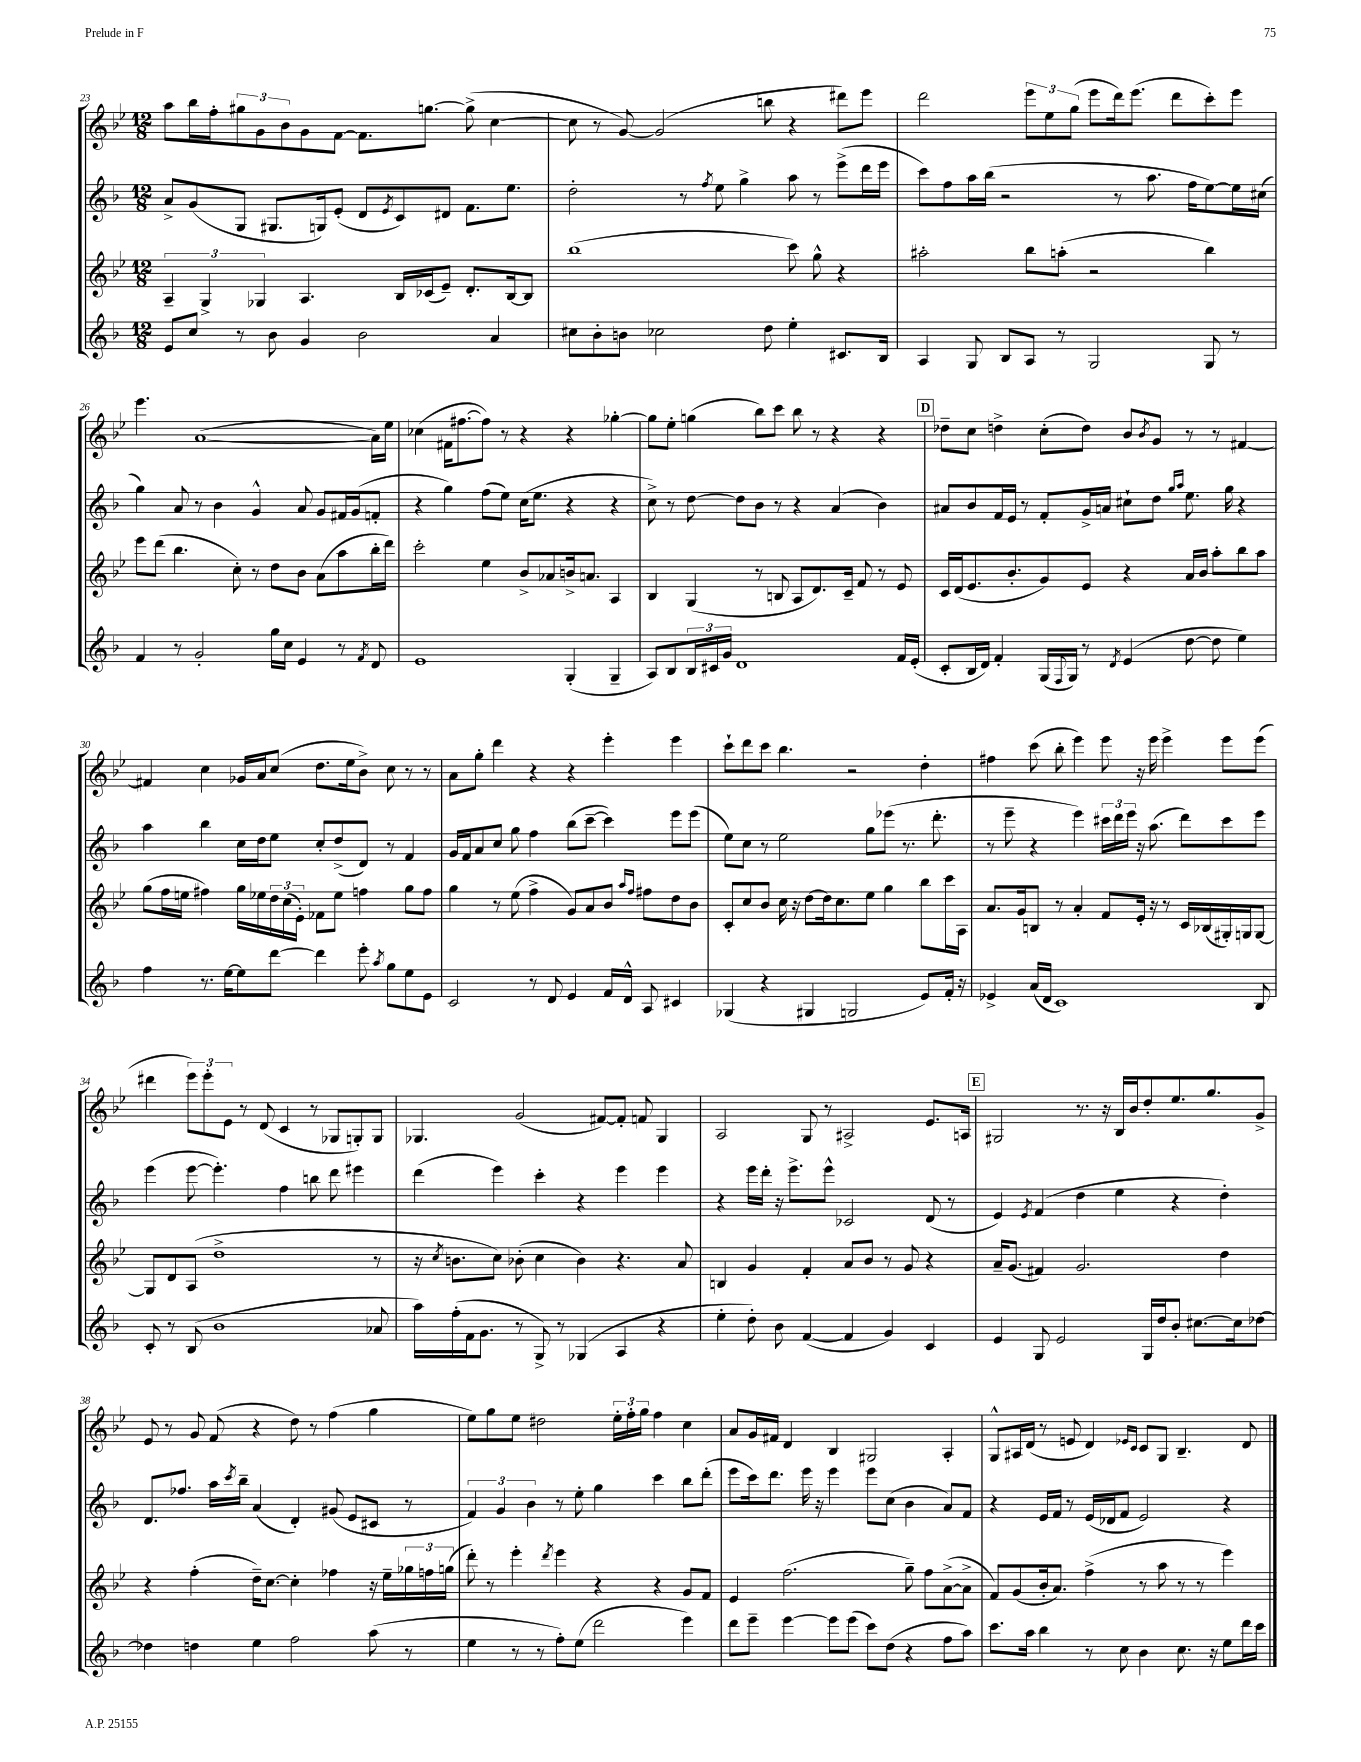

**kern	**kern	**kern	**kern
*staff4	*staff3	*staff2	*staff1
*clefG2	*clefG2	*clefG2	*clefG2
*k[b-]	*k[b-e-]	*k[b-]	*k[b-e-]
*M12/8	*M12/8	*M12/8	*M12/8
8e/L	6A~/	8a^/L	8aa\L
8cc/J	.	(8g/	16bb-\L
.	6G^/	.	.
.	.	.	16ff'\J
8r	.	8G/J	12gg#\
.	6G-/	.	12g\
8b-\	.	8.G#/L	.
.	.	.	12b-\
4g/	4.A/	.	8g\
.	.	16G/k)	.
.	.	(8e'/J	[8f\J
2b-\	.	8d/L	8.f\]L
.	.	8qe/	.
.	16B-/LL	8c/)	.
.	(16c-/J	.	[8.gg\J
.	8e-~/J)	8d#/J	.
.	8.d'/L	8.f\L	(8gg^\]
4a/	.	.	[4cc\
.	[16B-/k	8.ee\J	.
.	8B-/]J	.	.
=	=	=	=
8cc#\L	(1bb-	2dd'\	8cc\]
8b-'\	.	.	8r
8b\J	.	.	[8g/)
2cc-\	.	.	(2g/]
.	.	8r	.
.	.	8qff/	.
.	.	8ee\	.
.	.	4gg^\	.
8dd\	.	.	8bb\
4ee'\	8ccc\)	8aa\	4r
.	8gg^^\	8r	.
8.c#/L	4r	(8eee^\L	8ddd#\L)
.	.	16ddd\L	8eee-\J
16B-/Jk	.	16eee\JJ	.
=	=	=	=
4A/	2aa#'\	8ccc\L)	2ddd\
.	.	8ff\	.
8G/	.	16aa\L	.
.	.	(16bb-\JJ	.
8B-/L	.	2r	.
8A/J	8bb-\L	.	12eee-\L
.	.	.	12ee-\
8r	(8aa'\J	.	.
.	.	.	(12gg\J
2G/	2r	.	8eee-\L
.	.	8r	16ddd\k)
.	.	.	(8.eee-\J
.	.	8.aa\	.
.	.	.	8ddd\L
.	.	16ff\LK	.
8G/	4bb-\)	[8ee\)	8ccc'\)
8r	.	16ee\]L	8eee-\J
.	.	(16cc#\JJ	.
=	=	=	=
4f/	8eee-\L	4gg\)	4.eee-\
.	(8ddd\J	.	.
8r	4.bb-\	8a/	.
2g'/	.	8r	([1a
.	.	4b-\	.
.	8cc'\)	.	.
.	8r	4g^^/	.
16gg\LL	8dd\L	.	.
16cc\JJ	.	.	.
4e/	8b-\J	8a/	.
.	(8a\L	8g/L	.
8r	8aa\	16f#/L	.
.	.	(16g/J	.
8qf/	.	.	.
8d/	16bb-'\L	8f'/J	16a\]LL)
.	16ddd\JJ)	.	16ee-\JJ
=	=	=	=
1e	2ccc'\	4r	(4cc-\
.	.	4gg\)	16f#\LK
.	.	.	[8.ff#\
.	4ee-\	(8ff\L	8ff#\]J)
.	.	8ee\J)	8r
.	8b-^/L	(16cc\LK	4r
.	.	8.ee\J	.
.	8a-/	.	.
(4G'/	16b^/k	4r	4r
.	8.a/J	.	.
4G~/	4A/	4r	[4gg-'\
=	=	=	=
8A/L)	4B-/	8cc^\)	8gg-\]L
8B-/	.	8r	8ee-'\J
24B-/L	(4G/	[8dd\	(4gg\
24c#/	.	.	.
24g/JJ	.	.	.
1d	.	8dd\]L	.
.	8r	8b-\J	8bb-\L)
.	8B/	8r	8ccc\J
.	8A/L	4r	8bb-\
.	8.d/)	.	8r
.	.	(4a/	4r
.	16c~/Jk	.	.
.	8f/	.	.
.	8r	4b-\)	4r
16f/LL	8e-/	.	.
(16e'/JJ	.	.	.
=	=	=	=
8c'/L	16c/LL	8a#/L	8dd-~\L
.	(16d/J	.	.
16B-/L	8.e-/	8b-/	8cc\J
16d/JJ)	.	.	.
4f'/	.	16f/L	4dd^\
.	8.b-'/	16e/JJ	.
.	.	8r	.
(16G/LL	8g/)	8f'/L	(8cc'\L
8qqF/	.	.	.
16G/JJ)	.	.	.
8r	8e-/J	16g^/L	8dd\J)
.	.	16a/JJ	.
8qd/	.	.	.
(4e/	4r	8cc#`\L	8b-/L
.	.	.	8qb-/
.	.	8dd\J	8g/J
.	.	16qqgg/LL	.
.	.	16qqaa/JJ	.
[8dd\	16a/LL	8.ee\	8r
.	16b-/JJ	.	.
8dd\]	8aa'\L	.	8r
.	.	16gg\	.
4ee\)	8bb-\	4r	[4f#/
.	8aa\J	.	.
=	=	=	=
4ff\	(8gg\L	4aa\	4f#/]
.	16ff\L	.	.
.	16ee\JJ	.	.
8.r	4ff#\)	4bb-\	4cc\
[16ee\LK	.	.	.
8ee\]	16gg\LL	16cc\LL	16g-/LL
.	16ee-\	16dd\J	16a/J
[8ddd\J	24dd\	8ee\J	(8cc/J
.	(24cc\	.	.
.	24e-'\JJ)	.	.
4ddd\]	8f-\L	8cc'/L	8.dd\L
.	8ee-\J	(8dd^/	.
.	.	.	16ee-\k
8eee'\	4ff\	8d/J)	8b-^\J)
8qaa/	.	.	.
8gg\L	.	8r	8cc\
8ee\	8gg\L	4f/	8r
8e\J	8ff\J	.	8r
=	=	=	=
2c/	4gg\	16g/LL	8a\L
.	.	16f/J	.
.	.	8a/	8gg'\J
.	8r	8cc/J	4ddd\
.	(8ee-\	8gg\	.
8r	4ff^\	4ff\	4r
8d/	.	.	.
4e/	8g/L)	(8bb-\L	4r
.	8a/	[8ccc~\J	.
16f/LL	8b-/J	4ccc\])	4eee-'\
16d^^/JJ	.	.	.
.	16qqaa/LL	.	.
.	16qqff/JJ	.	.
8A/	8ff#\L	.	.
4c#/	8dd\	8eee\L	4eee-\
.	8b-\J	(8eee\J	.
=	=	=	=
(4G-/	8c'/L	8ee\L)	8ccc`\L
.	8cc/	8cc\J	8ddd\
4r	8b-/J	8r	8ccc\J
.	16cc\	2ee\	4.bb-\
.	16r	.	.
4G#/	[8dd\L	.	.
.	16dd\]k	.	.
.	8.cc\	.	.
2G/	.	.	2r
.	8ee-\J	8gg\L	.
.	4gg\	(8eee-\J	.
.	.	8.r	.
8e/L)	8bb-\L	.	4dd'\
.	.	8.ddd'\	.
16f'/Jk	16ccc\L	.	.
16r	16A\JJ	.	.
=	=	=	=
4e-^/	8.a/L	8r	4ff#\
.	.	8eee~\	.
.	16g/k	.	.
(16a/LL	8B/J	4r	(8ccc\
16d/JJ	.	.	.
1c)	8r	.	8bb-'\
.	4a'/	4eee\)	4eee-\)
.	8f/L	24ccc#\LL	8eee-\
.	.	24ddd\	.
.	.	24eee\JJ	.
.	16e-'/Jk	16r	16r
.	16r	(8.aa\	16eee-\
.	8r	.	4eee-^\
.	16c/LL	8ddd\L)	.
.	(16B-/	.	.
.	16G#'/)	8ccc#\	8eee-\L
.	16G/J	.	.
8B-/	[8G/J	8eee\J	(8eee-\J
=	=	=	=
8c'/	8G/]L	(4eee\	4ddd#\
8r	8d/	.	.
(8B-/	(8A/J	[8eee\	12eee-\L)
.	.	.	12eee-'\
1b-	1dd^	4.eee'\])	.
.	.	.	12e-\J
.	.	.	8r
.	.	.	(8d/
.	.	4ff\	4c/
.	.	8bb\	8r
.	.	8ddd\	8G-/L
.	.	4eee#\	8G'/)
8a-/	8r	.	8G/J
=	=	=	=
16aa\LL)	16r	(4ddd\	4.G-/
.	8qcc/	.	.
(16ff'\	8.b\L	.	.
16f\J	.	.	.
8.g\J	.	.	.
.	8cc\J)	4eee\)	.
8r	(8b-'\	.	(2g/
8G^/)	4cc\	4ccc'\	.
8r	.	.	.
(4G-/	4b-\)	4r	.
.	.	.	[8f#/L)
4A/	4.r	4eee\	8f#'/]J
.	.	.	8f/
4r	.	4eee\	4G-/
.	8a/	.	.
=	=	=	=
4ee'\	4B/	4r	2A/
8dd'\)	4g/	16eee\LL	.
.	.	16ddd'\JJ	.
8b-\	.	16r	.
.	.	8.eee^\L	.
([4f/	4f'/	.	8G/
.	.	8eee^^\J	8r
4f/]	8a/L	2c-/	2A#^/
.	8b-/J	.	.
4g/)	8r	.	.
.	8g/	.	.
4c/	4r	(8d/	8.e-/L
.	.	8r	.
.	.	.	16A/Jk
=	=	=	=
4e/	16a~/LK	4e/)	2G#/
.	(8.g/J	.	.
.	.	8qe/	.
8G/	4f#/)	(4f/	.
2e/	.	.	.
.	2.g/	4dd\	8.r
.	.	.	16r
.	.	4ee\	16B-/LL
.	.	.	16b-/J
16G/LL	.	.	8dd'/
16dd/J	.	.	.
8b-'/J	.	4r	8.ee-/
[8.cc#\L	.	.	.
.	.	.	8.gg/
.	4dd\	4dd'\)	.
16cc#\]k	.	.	.
[8dd-\J	.	.	8g^/J
=	=	=	=
4dd-\]	4r	8.d/L	8e-/
.	.	.	8r
.	.	8.ff-/J	.
4dd\	(4ff'\	.	8g/
.	.	16aa\LL	(8f/
.	.	8qccc/	.
.	.	16bb-~\JJ	.
4ee\	16dd~\LK)	(4a/	4r
.	[8.cc\J	.	.
2ff\	4cc'\]	4d'/)	8dd\)
.	.	.	8r
.	4ff-\	(8g#/	(4ff\
.	.	8e/L	.
(8aa\	16r	8c#/J	4gg\
.	16ee-~\LL	.	.
8r	24gg-\	8r	.
.	24ff\	.	.
.	(24gg\JJ	.	.
=	=	=	=
4ee\	8ddd'\)	6f/)	8ee-\L)
.	8r	.	8gg\
.	.	6g/	.
8r	4eee-'\	.	8ee-\J
.	.	6b-\	.
8r	.	.	2dd#\
.	8qddd/	.	.
8ff'\L)	4eee-\	8r	.
(8ee\J	.	8ee'\	.
2ddd\	4r	4gg\	.
.	.	.	24ee-'\LL
.	.	.	24ff'\
.	.	.	24gg\JJ
.	4r	4ccc\	4ff\
4eee\)	8g/L	8bb-\L	4cc\
.	8f/J	(8ddd'\J	.
=	=	=	=
8ddd\L	4e-/	8eee\L	8a/L
8eee~\J	.	16ccc\k)	16g/L
.	.	8.ddd\J	16f#/JJ
[4eee\	(2.ff\	.	4d/
.	.	16eee\	.
.	.	16r	.
8eee\]L	.	4eee\	4B-/
(8eee\J	.	.	.
8ccc\L)	.	8eee\L	2G#/
(8dd\J	.	(8cc\J	.
4r	8gg~\)	4b-\	.
.	8ff\L	.	.
8ff\L	([8a^\	8a/L)	4A'/
8aa\J)	8a^\]J	8f/J	.
=	=	=	=
8.ccc\L	8f/L)	4r	8G^^/L
.	(8g/	.	16A#/L
16aa\Jk	.	.	(16d/JJ
4bb-\	16b-'/k	16e/LL	8r
.	8.a/J)	16f/JJ	.
.	.	8r	8e/
8r	(4ff^\	(16e/LL	4d/)
.	.	16d-/J	.
8cc\	.	8f/J	.
.	.	.	16qqe-/LL
.	.	.	16qqc/JJ
4b-\	8r	2e/)	8c/L
.	8aa\	.	8G/J
8.cc\	8r	.	4.B-~/
.	8r	.	.
16r	.	.	.
8ee\L	4eee-\)	4r	.
16ddd\L	.	.	8d/
16ccc\JJ	.	.	.
==	==	==	==
*-	*-	*-	*-
